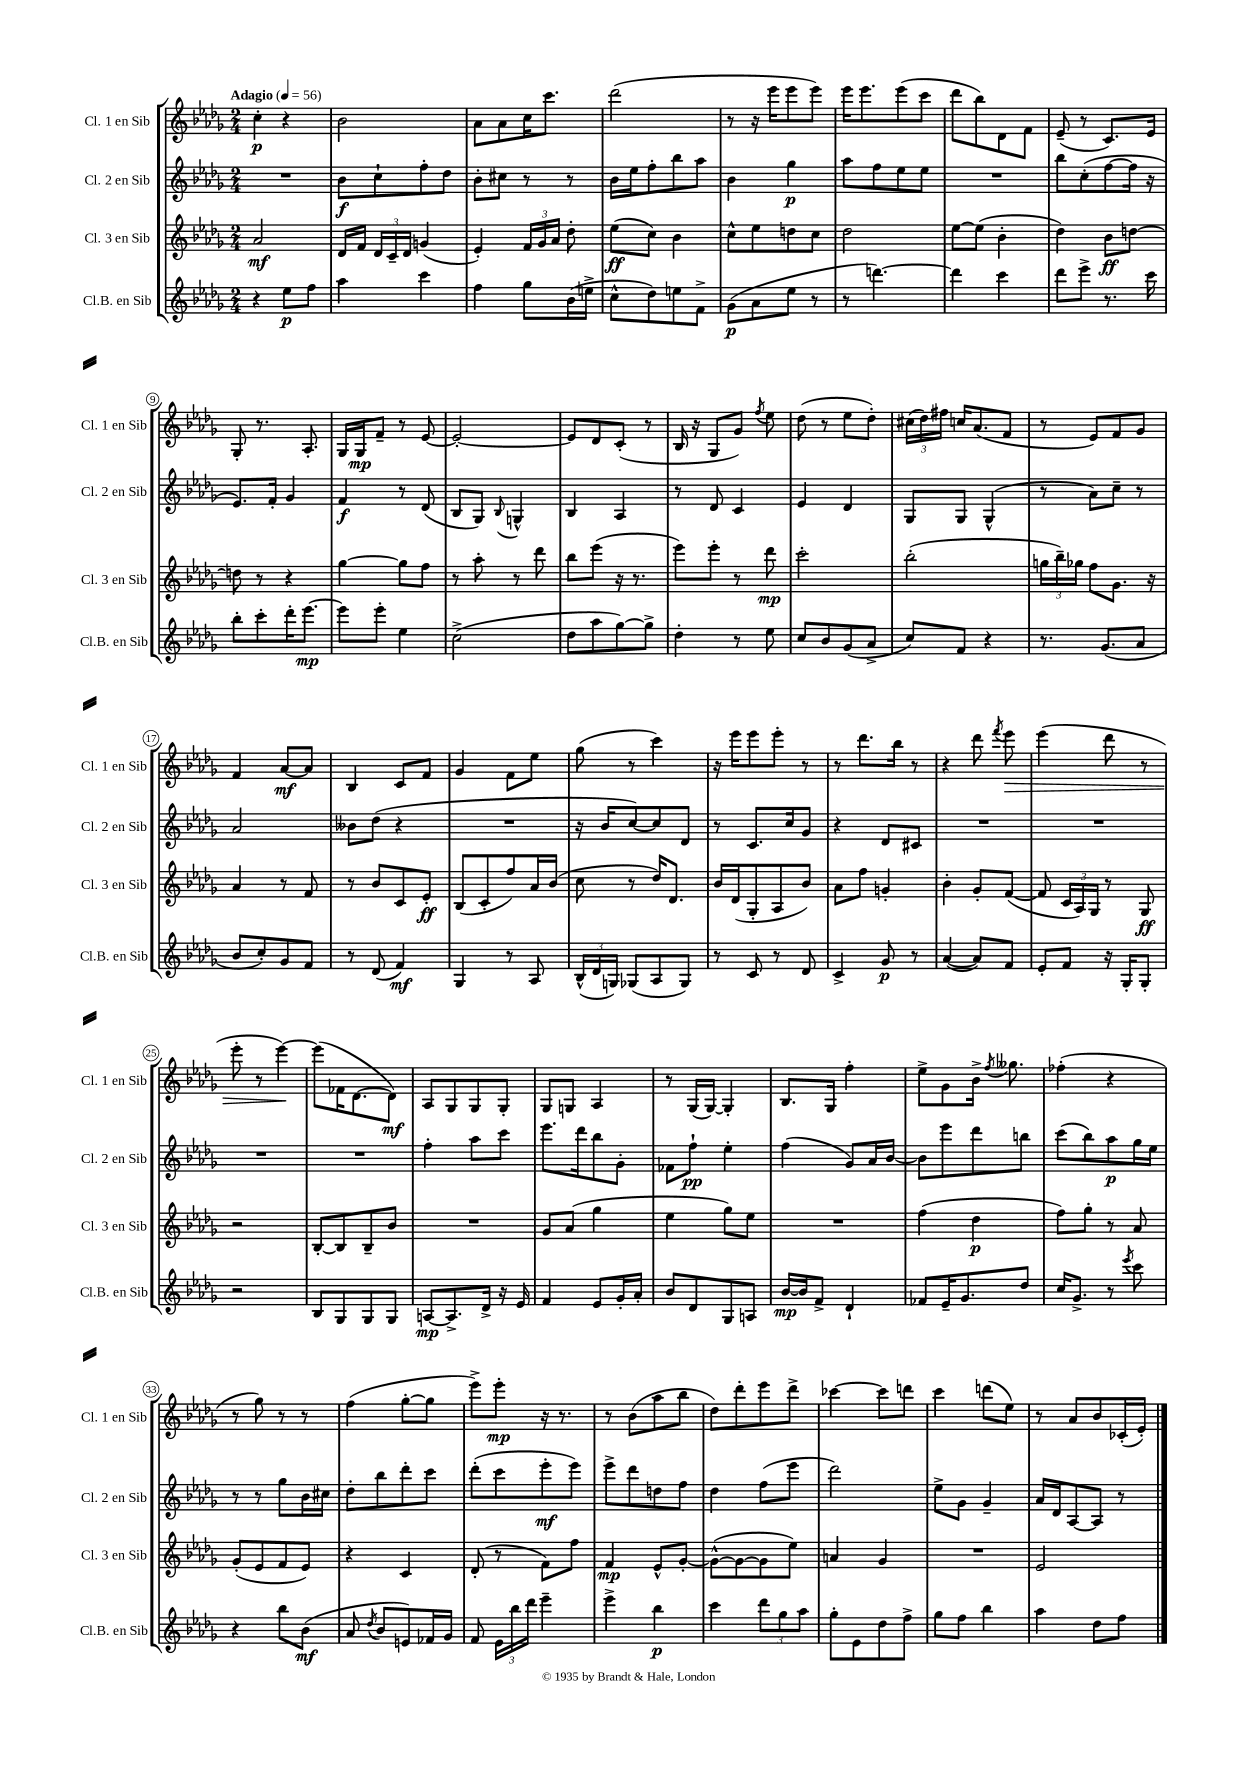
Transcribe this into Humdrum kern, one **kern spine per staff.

**kern	**kern	**kern	**kern
*staff4	*staff3	*staff2	*staff1
*clefG2	*clefG2	*clefG2	*clefG2
*k[b-e-a-d-g-]	*k[b-e-a-d-g-]	*k[b-e-a-d-g-]	*k[b-e-a-d-g-]
*M2/4	*M2/4	*M2/4	*M2/4
*MM56	*MM56	*MM56	*MM56
4r	2a-	2r	4cc'
8ee-	.	.	4r
8ff	.	.	.
=	=	=	=
4aa-	16d-	8b-	2b-
.	16f	.	.
.	24d-	8cc`	.
.	24c~	.	.
.	24d-	.	.
4ccc	(4g	8ff'	.
.	.	8dd-	.
=	=	=	=
4ff	4e-')	8b-'	8a-
.	.	8cc#	8a-
8gg-	24f	8r	16cc
.	24g-	.	.
.	.	.	8.ccc
.	24a-	.	.
(16b-	8dd-'	8r	.
16ee^	.	.	.
=	=	=	=
8cc^^	(8ee-	16b-	(2ddd-
.	.	16ee-	.
8dd-)	8cc)	8ff'	.
8ee	4b-	8bb-	.
8f^	.	8aa-	.
=	=	=	=
(8g-	8cc^^	4b-	8r
8a-	8ee-	.	16r
.	.	.	16eee-
8ee-	8dd	4gg-	8eee-
8r	8cc	.	8eee-)
=	=	=	=
8r	2dd-	8aa-	16eee-
.	.	.	8.eee-
[4.ddd)	.	8ff	.
.	.	8ee-	(8eee-
.	.	8ee-	8ccc
=	=	=	=
4ddd]	[8ee-	2r	8ddd-
.	(8ee-]	.	8bb-)
4ccc	4b-'	.	8d-
.	.	.	8f
=	=	=	=
8ddd-	4dd-)	8bb-	(8e-~
8eee-^	.	(8cc'	8r
8.r	8b-	[8ff	8.c)
.	[8dd	16ff]	.
16ccc	.	16r	16e-
=	=	=	=
8bb-'	8dd]	8.e-)	8G-'
8ccc'	8r	.	8.r
.	.	16f'	.
16ddd-'	4r	4g-	.
[8.eee-	.	.	8.A-'
=	=	=	=
8eee-]	[4gg-	4f	16G-
.	.	.	16G-
8eee-'	.	.	8f~
4ee-	8gg-]	8r	8r
.	8ff	(8d-	[8e-
=	=	=	=
(2cc^	8r	8B-	2e-'_
.	8aa-'	8G-)	.
.	.	8qqB-	.
.	8r	4G^^	.
.	8ddd-	.	.
=	=	=	=
8dd-	8bb-	4B-	8e-]
8aa-	(8eee-	.	8d-
[8gg-)	16r	4A-	(8c'
.	8.r	.	.
8gg-^]	.	.	8r
=	=	=	=
4dd-'	8eee-)	8r	16B-
.	.	.	16r
.	8eee-'	8d-	8G-
8r	8r	4c	8g-)
.	.	.	8qff
8ee-	8ddd-	.	8ee-
=	=	=	=
8cc	2ccc'	4e-	(8dd-
8b-	.	.	8r
(8g-	.	4d-	8ee-
8a-^	.	.	8dd-')
=	=	=	=
8cc)	(2bb-'	8G-	(24cc#
.	.	.	24dd-)
.	.	.	24ff#
8f	.	8G-	16cc
.	.	.	(8.a-
4r	.	(4G-^^	.
.	.	.	8f
=	=	=	=
8.r	24gg	8r	8r
.	24bb-~)	.	.
.	24gg-	.	.
.	8ff	8a-)	8e-)
(8.g-	.	.	.
.	8.g-	8cc~	8f
8a-	.	8r	8g-
.	16r	.	.
=	=	=	=
8b-	4a-	2a-	4f
8cc')	.	.	.
8g-	8r	.	[8a-
8f	8f	.	8a-]
=	=	=	=
8r	8r	8b--	4B-
(8d-	8b-	(8dd-	.
4f)	8c	4r	8c
.	8e-'	.	8f
=	=	=	=
4G-	(8B-	2r	4g-
.	8c'	.	.
8r	8ff)	.	8f
8A-	16a-	.	8ee-
.	(16b-	.	.
=	=	=	=
(24B-^^	8cc	16r	(8gg-
24d-	.	.	.
.	.	16b-	.
24G)	.	.	.
(8G-	8r	[8cc)	8r
8A-	16dd-)	8cc]	4ccc)
.	8.d-	.	.
8G-)	.	8d-	.
=	=	=	=
8r	16b-	8r	16r
.	(16d-	.	16eee-
8c	8G-'	8.c	8eee-
8r	8A-	.	8eee-'
.	.	16cc	.
8d-	8b-)	8g-	8r
=	=	=	=
4c^	8a-	4r	8r
.	8ff	.	8.ddd-
8g-	4g'	8d-	.
.	.	.	16bb-
8r	.	8c#	8r
=	=	=	=
([4a-	4b-'	2r	4r
8a-])	8g-'	.	8ddd-
.	.	.	8qfff
8f	([8f	.	8eee-
=	=	=	=
8e-'	8f]	2r	(4eee-
8f	24c	.	.
.	24A-)	.	.
.	24G-	.	.
16r	8r	.	8ddd-
16G-'	.	.	.
8G-'	8G-	.	8r
=	=	=	=
2r	2r	2r	8eee-'
.	.	.	8r
.	.	.	[4eee-)
=	=	=	=
8B-	[8B-'	2r	(8eee-]
8G-	8B-]	.	16f-
.	.	.	[8.d-
8G-	8B-~	.	.
8G-	8b-	.	8d-])
=	=	=	=
[8A	2r	4ff'	8A-
8.A^]	.	.	8G-
.	.	8aa-	8G-
16d-^	.	.	.
16r	.	8ccc	8G-'
16e-	.	.	.
=	=	=	=
4f	8g-	8.eee-	8G-
.	(8a-	.	8G
.	.	16ddd-	.
8e-	4gg-	8bb-	4A-
16g-'	.	8g-'	.
16a-'	.	.	.
=	=	=	=
8b-	4ee-	8f-	8r
8d-	.	8ff`	(16G-
.	.	.	[16G-)
8G-	8gg-)	4ee-'	4G-']
8A	8ee-	.	.
=	=	=	=
[16b-	2r	(4ff	8.B-
16b-]	.	.	.
8f^	.	.	.
.	.	.	16G-
4d-`	.	8g-)	4ff'
.	.	16a-	.
.	.	[16b-	.
=	=	=	=
8f-	(4ff	8b-]	8ee-^
16e-~	.	8eee-	8g-
8.g-	.	.	.
.	4dd-	8ddd-	16b-^
.	.	.	8qff
.	.	.	8.gg--
8dd-	.	8bb	.
=	=	=	=
16cc	8ff)	(8ccc	(4ff-'
8.g-^	.	.	.
.	8gg-'	8bb-)	.
8r	8r	8aa-	4r
8qeee-	.	.	.
8ccc	8a-	16gg-	.
.	.	16ee-	.
=	=	=	=
4r	(8g-'	8r	8r
.	8e-	8r	8gg-)
8bb-	8f	8gg-	8r
(8b-	8e-)	16b-	8r
.	.	16cc#	.
=	=	=	=
8a-	4r	8dd-'	(4ff
8qdd-	.	.	.
8b-	.	8bb-	.
8e)	4c	8ddd-'	[8gg-'
16f-	.	8ccc	8gg-]
16g-	.	.	.
=	=	=	=
8f	(8d-'	(8ddd-'	8eee-^)
24e-	8r	8ccc	8eee-'
24bb-	.	.	.
24ddd-	.	.	.
4eee-~	8f)	8eee-'	16r
.	.	.	8.r
.	8ff	8eee-)	.
=	=	=	=
4eee-^	4f	8eee-^	8r
.	.	8ddd-	(8b-
4bb-	8e-^^	8dd	8aa-
.	[8g-'	8ff	8bb-
=	=	=	=
4ccc	(8g-^^_	4dd-	8dd-)
.	8g-_	.	8ddd-'
12ddd-	8g-]	(8ff	8eee-
12gg-	.	.	.
.	8ee-)	8eee-	8ddd-^
12aa-	.	.	.
=	=	=	=
8gg-'	4a	2ddd-)	[4ccc-
8e-	.	.	.
8dd-	4g-	.	8ccc-]
8ff^	.	.	8ddd
=	=	=	=
8gg-	2r	8ee-^	4ccc
8ff	.	8g-	.
4bb-	.	4g-~	(8ddd
.	.	.	8ee-)
=	=	=	=
4aa-	2e-	16a-	8r
.	.	16d-	.
.	.	[8A-	8a-
8dd-	.	8A-]	8b-
8ff	.	8r	(16c-'
.	.	.	16e-')
==	==	==	==
*-	*-	*-	*-
